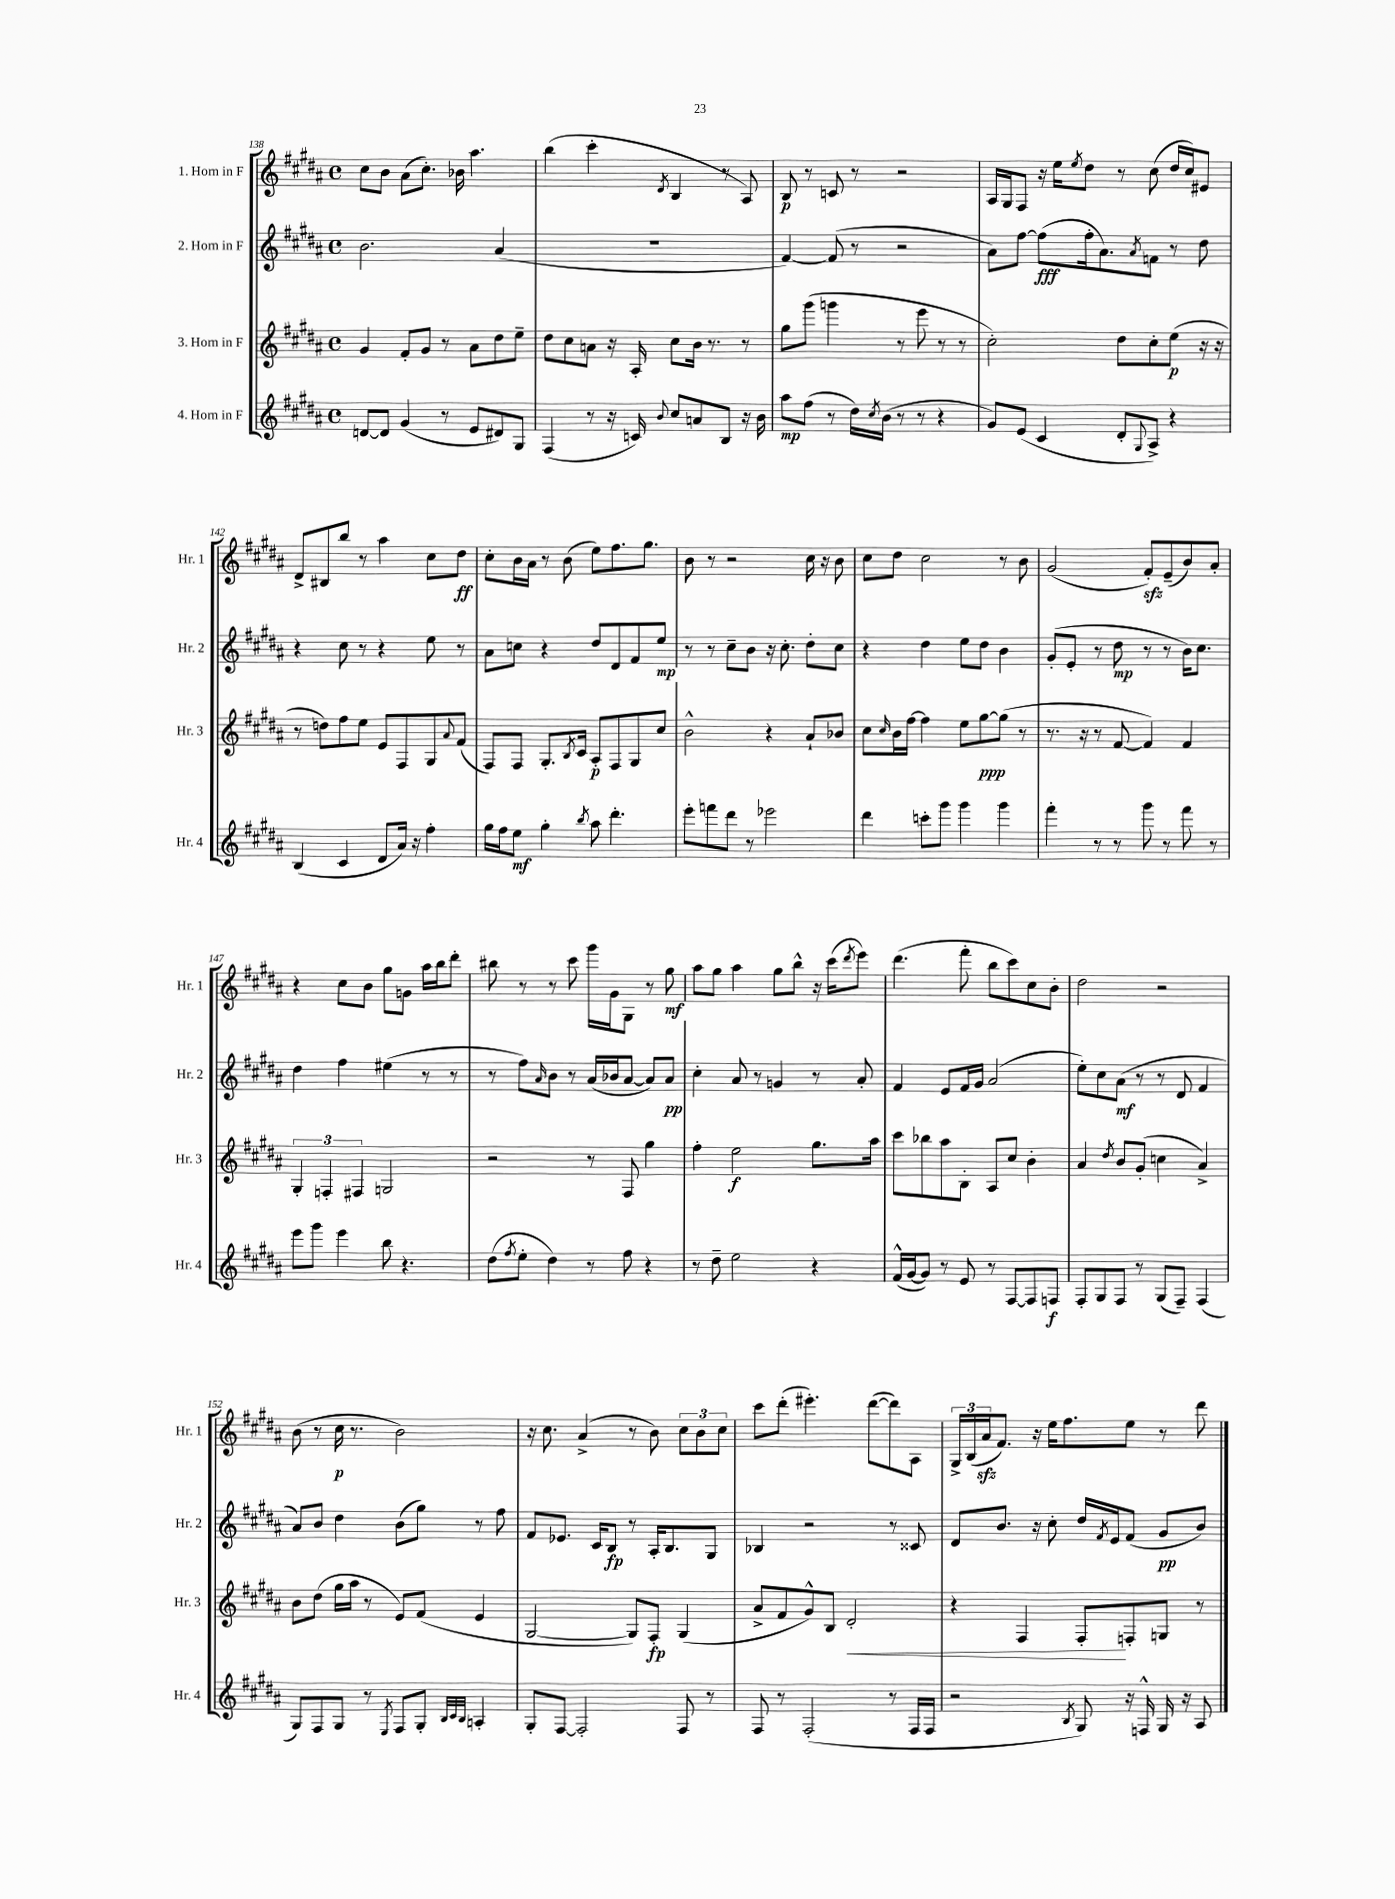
<<
\new StaffGroup <<
\new Staff = "s0" \with { instrumentName = "1. Horn in F" shortInstrumentName = "Hr. 1" } {
    \clef treble \key b \major \defaultTimeSignature \time 4/4
    cis''8 b'8 ais'8( cis''8.-.) bes'16 ais''4. |
    b''4( cis'''4-. \acciaccatura { dis'8 } b4 r8 ais8) |
    b8\p r8 c'8 r8 r2 |
    ais16 gis16 fis8 r16 e''16 \acciaccatura { e''8 } dis''8 r8 cis''8( dis''16 cis''16) eis'8 |
    dis'8-> bis8 b''8 r8 ais''4 cis''8 dis''8\ff |
    cis''8-. b'16 ais'16 r8 b'8( e''8) fis''8. gis''8. |
    b'8 r8 r2 cis''16 r16 b'8 |
    cis''8 dis''8 cis''2 r8 b'8 |
    gis'2( fis'8-.\sfz) e'8--( b'8) ais'8-. |
    r4 cis''8 b'8 gis''8 g'8 ais''16 b''16 dis'''8-. |
    bis''8 r8 r8 cis'''8 gis'''16 gis'16 gis8 r8 gis''8\mf |
    ais''8 gis''8 ais''4 gis''8 b''8-^ r16 cis'''16( \acciaccatura { dis'''8 } e'''8) |
    dis'''4.( fis'''8-. b''8 cis'''8) cis''8 b'8-. |
    dis''2 r2 |
    b'8( r8 cis''16\p r8. b'2) |
    r16 cis''8. ais'4->( r8 b'8) \tuplet 3/2 { cis''8 b'8 cis''8 } |
    cis'''8 dis'''8-.( eis'''4.-.) dis'''8~( dis'''8) ais8 |
    \tuplet 3/2 { gis16-> b16( ais'16\sfz } fis'8.) r16 e''16 fis''8. e''8 r8 dis'''8 \bar "|." |
}
\new Staff = "s1" \with { instrumentName = "2. Horn in F" shortInstrumentName = "Hr. 2" } {
    \clef treble \key b \major \defaultTimeSignature \time 4/4
    b'2. ais'4( |
    R1 |
    fis'4~) fis'8( r8 r2 |
    ais'8) fis''8~ fis''8\fff( fis''16-. ais'8.) \acciaccatura { ais'8 } f'8 r8 dis''8 |
    r4 cis''8 r8 r4 e''8 r8 |
    ais'8 c''8 r4 dis''8 dis'8 fis'8 e''8\mp |
    r8 r8 cis''8-- b'8 r16 cis''8.-. dis''8-. cis''8 |
    r4 dis''4 e''8 dis''8 b'4 |
    gis'8-.( e'8-. r8 dis''8\mp r8 r8 b'16) cis''8. |
    dis''4 fis''4 eis''4( r8 r8 |
    r8 fis''8) \grace { ais'16 } b'8 r8 ais'16( bes'16 ais'8~ ais'8) ais'8\pp |
    cis''4-. ais'8 r8 g'4 r8 ais'8-. |
    fis'4 e'8 fis'16 gis'16 ais'2( |
    e''8-.) cis''8 ais'8\mf( r8 r8 dis'8 fis'4 |
    ais'8) b'8 dis''4 b'8( gis''8) r8 fis''8 |
    fis'8 ees'8. cis'16 b8\fp r8 ais16-. b8. gis8 |
    bes4 r2 r8 cisis'8 |
    dis'8 b'8. r16 cis''8-. dis''16 \acciaccatura { fis'8 } e'16 fis'8( gis'8\pp b'8) \bar "|." |
}
\new Staff = "s2" \with { instrumentName = "3. Horn in F" shortInstrumentName = "Hr. 3" } {
    \clef treble \key b \major \defaultTimeSignature \time 4/4
    gis'4 fis'8-. gis'8 r8 ais'8 dis''8 e''8-- |
    dis''8 cis''8 a'8 r16 ais16-. cis''8 b'16 r8. r8 |
    gis''8 gis'''8( g'''4 r8 e'''8 r8 r8 |
    cis''2-.) dis''8 cis''8-. e''8\p( r16 r16 |
    r8 d''8) fis''8 e''8 e'8 fis8 gis8 \appoggiatura { ais'8 } fis'8( |
    fis8) fis8 gis8.-. \acciaccatura { b8 } cis'16 ais8-.\p fis8 gis8 cis''8 |
    b'2-^ r4 ais'8-! bes'8 |
    cis''8 \grace { cis''16 } b'16 fis''16~ fis''4 e''8 gis''8~\ppp gis''8( r8 |
    r8. r16 r8 fis'8~ fis'4) fis'4 |
    \tuplet 3/2 { gis4-. f4-. fis4 } g2 |
    r2 r8 fis8 gis''4 |
    fis''4-. e''2\f gis''8. ais''16 |
    cis'''8 bes''8 ais''8 b8-. ais8 cis''8 b'4-. |
    ais'4 \acciaccatura { dis''8 } b'8 gis'8-.( c''4 ais'4->) |
    b'8 dis''8( gis''16 ais''16 r8 e'8) fis'8( e'4 |
    gis2~ gis8) fis8-.\fp gis4( |
    ais'8-> fis'8 gis'8-^) b8 dis'2-.\< |
    r4 fis4 fis8-.\! f8-. g8 r8 \bar "|." |
}
\new Staff = "s3" \with { instrumentName = "4. Horn in F" shortInstrumentName = "Hr. 4" } {
    \clef treble \key b \major \defaultTimeSignature \time 4/4
    d'8~ d'8 gis'4( r8 e'8 dis'8) gis8 |
    fis4( r8 r16 c'16) \appoggiatura { b'8 } cis''8 a'8 b8 r16 b'16 |
    ais''8\mp fis''8( r8 dis''16) \acciaccatura { cis''8 } b'16( r8 r8 r4 |
    gis'8) e'8( cis'4 dis'8-. \appoggiatura { gis8 } ais8->) r4 |
    b4( cis'4 dis'8 ais'16) r16 fis''4-. |
    gis''16 fis''16 e''8\mf gis''4-. \acciaccatura { b''8 } ais''8 dis'''4.-. |
    e'''8-. f'''8 dis'''8 r8 ees'''2 |
    dis'''4 c'''8-. gis'''8 gis'''4 gis'''4 |
    fis'''4-. r8 r8 gis'''8 r8 fis'''8 r8 |
    e'''8 gis'''8 e'''4 b''8 r4. |
    dis''8( \acciaccatura { fis''8 } e''8-. dis''4) r8 fis''8 r4 |
    r8 dis''8-- e''2 r4 |
    fis'16-^( gis'16~ gis'8) r8 e'8 r8 fis8~ fis8 f8\f |
    fis8-. gis8 fis8 r8 gis8( fis8--) fis4( |
    gis8) fis8 gis8 r8 \acciaccatura { e8 } fis8 gis8-. \grace { b32 cis'32 b32 } a4-. |
    gis8-. fis8~ fis2-. fis8 r8 |
    fis8 r8 fis2-.( r8 fis16 fis16 |
    r2 \acciaccatura { b8 } gis8) r16 f16-^ gis16 r16 ais8 \bar "|." |
}
>>
>>
\layout { \context { \Score currentBarNumber = #138 } }
